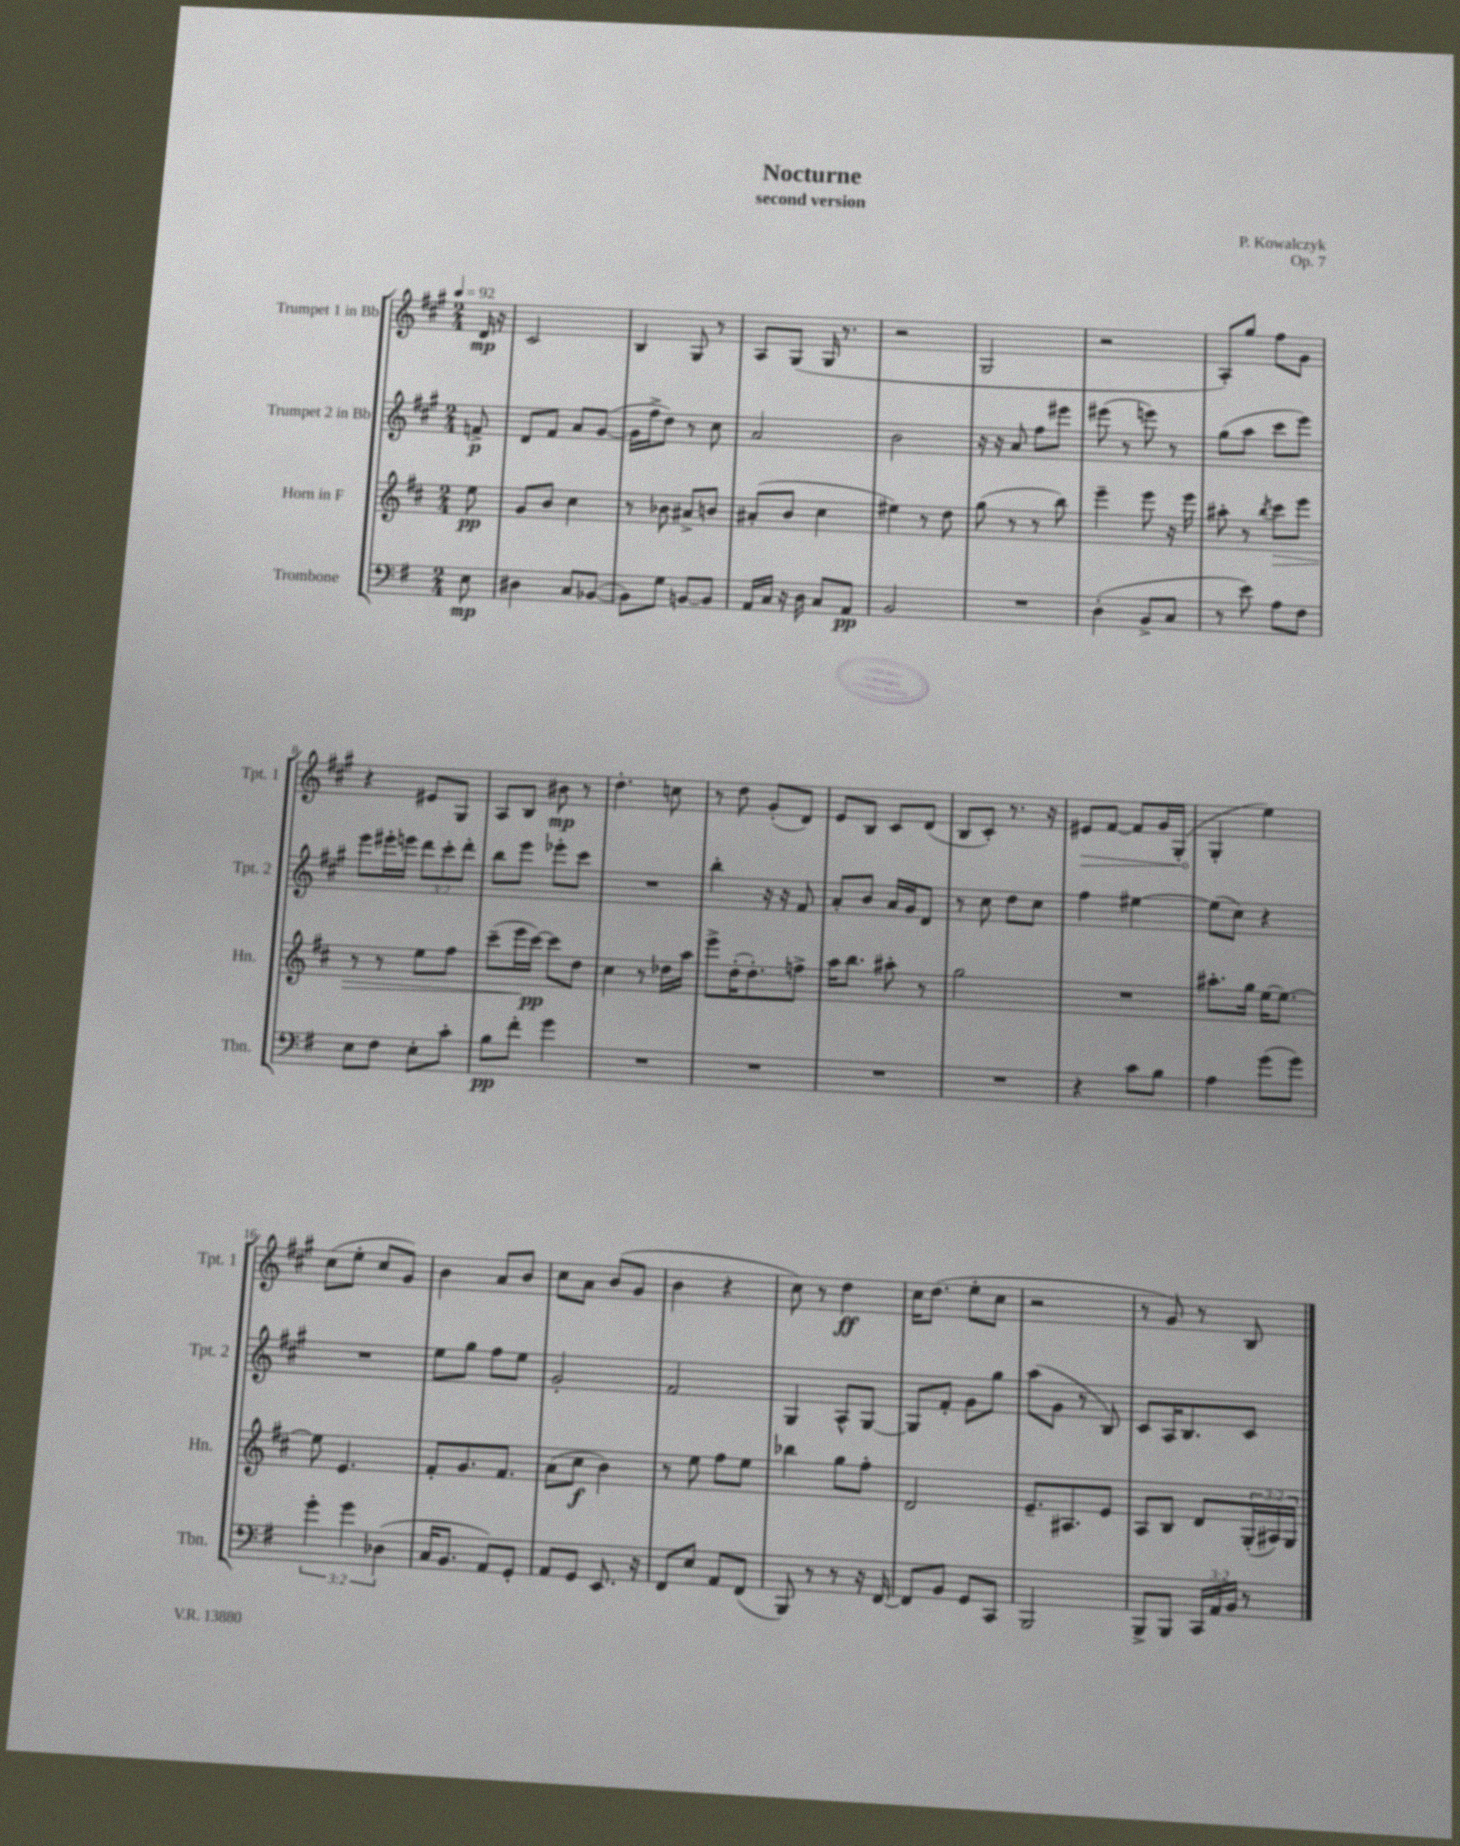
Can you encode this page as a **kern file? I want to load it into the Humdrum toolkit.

**kern	**kern	**kern	**kern
*staff4	*staff3	*staff2	*staff1
*clefF4	*clefG2	*clefG2	*clefG2
*k[f#]	*k[f#c#]	*k[f#c#g#]	*k[f#c#g#]
*M2/4	*M2/4	*M2/4	*M2/4
*MM92	*MM92	*MM92	*MM92
8E\	8ee\	8f^/	16d/
.	.	.	16r
=	=	=	=
4D#\	8g/L	8d/L	2c#/
.	8b/J	8f#/J	.
8C/L	4cc#\	8a/L	.
([8BB-/J	.	([8g#/J	.
=	=	=	=
8BB-\]L)	8r	16g#\]LL	4B/
.	.	16ff#^\J	.
8G\J	8b-\	8dd\J)	.
[8BB/L	8a#^/L	8r	8G#/
8BB/]J	8b/J	8cc#\	8r
=	=	=	=
16AA/LL	(8a#'/L	2a/	8A/L
16C/JJ	.	.	.
16r	8b/J	.	(8G#/J
16D\	.	.	.
8C/L	4cc#\	.	16G#/
.	.	.	8.r
8AA/J	.	.	.
=	=	=	=
2BB/	4ee#\)	2b\	2r
.	8r	.	.
.	8dd\	.	.
=	=	=	=
2r	(8gg\	16r	2G#/
.	.	16r	.
.	8r	8a/	.
.	8r	8ff#\L	.
.	8bb\)	8eee#\J	.
=	=	=	=
(4D'\	4eee~\	(8eee#\	2r
.	.	8r	.
8BB^/L	8eee\	8eee\)	.
8C/J	16r	8r	.
.	16eee\	.	.
=	=	=	=
8r	8aa#'\	(8gg#\L	8A'/L)
8e\)	8r	8aa\J	8gg#/J
.	8qbb/	.	.
8A\L	8ccc#\L	8ccc#\L	8ff#\L
8F#\J	8eee\J	8eee\J)	8g#\J
=	=	=	=
8E\L	8r	8eee\L	4r
8F#\J	8r	16eee#'\L	.
.	.	16eee\JJ	.
8E'\L	8ee\L	12ddd\L	8e#/L
.	.	12ccc#'\	.
8c'\J	8ff#\J	.	8G#/J
.	.	12ddd'\J	.
=	=	=	=
8B\L	(8ccc#~\L	8bb\L	8A/L
8f#'\J	16eee\L	8eee\J	8B/J
.	[16ccc#\JJ)	.	.
4g\	8ccc#\]L	8eee-'\L	8b#\
.	8dd\J	8ccc#\J	8r
=	=	=	=
2r	4cc#\	2r	4.dd'\
.	8r	.	.
.	16dd-\LL	.	8cc\
.	16aa\JJ	.	.
=	=	=	=
2r	8eee^\L	4bb'\	8r
.	(16dd'\K	.	8dd\
.	8.dd'\)	.	.
.	.	16r	(8g#'/L
.	.	16r	.
.	8ff^\J	8f#/	8d/J)
=	=	=	=
2r	16aa\LK	8a'/L	8e/L
.	8.bb\J	.	.
.	.	8b/J	8B/J
.	8aa#'\	16a/LL	8c#/L
.	.	16g#/J	.
.	8r	8d/J	(8d/J
=	=	=	=
2r	2gg\	8r	8B/L
.	.	8cc#\	8c#'/J)
.	.	8dd\L	8.r
.	.	8cc#\J	.
.	.	.	16r
=	=	=	=
4r	2r	4ff#\	8e#/L
.	.	.	[8f#/J
8c\L	.	[4ee#\	8f#/]L
8B\J	.	.	16g#/L
.	.	.	(16G#'/JJ
=	=	=	=
4A\	8.aa#'\L	(8ee#\]L	4G#'/
.	.	8cc#\J)	.
.	16gg\Jk	.	.
(8g\L	[16ee\LK	4r	4ee\)
.	8.ee\_J	.	.
8g\J)	.	.	.
=	=	=	=
6g'\	8ee\]	2r	(8cc#\L
.	4.e/	.	8ee'\J
6g\	.	.	.
.	.	.	8cc#/L
(6D-\	.	.	.
.	.	.	8g#/J)
=	=	=	=
16C/LK	8f#'/L	8ee\L	4b\
8.BB/J	.	.	.
.	8.g/	8gg#\J	.
8AA/L)	.	8ff#\L	8a/L
.	8.f#/J	.	.
8GG'/J	.	8ee\J	8b/J
=	=	=	=
8AA/L	(8a\L	2g#'/	8cc#\L
8GG/J	8cc#\J	.	8a\J
8.EE/	4b\)	.	(8b/L
.	.	.	8g#/J
16r	.	.	.
=	=	=	=
8FF#/L	8r	2f#/	4b\
8E/J	8ee\	.	.
8AA/L	8ff#\L	.	4r
(8FF#/J	8ee\J	.	.
=	=	=	=
8BBB/)	4bb-\	4G#/	8cc#\)
8r	.	.	8r
8r	8gg\L	8A^^/L	4dd\
16r	8ff#'\J	[8G#/J	.
[16FF#/	.	.	.
=	=	=	=
8FF#/]L	2d/	8G#/]L	16cc#\LK
.	.	.	(8.dd\J
8BB/J	.	8f#'/J	.
8GG/L	.	8g#\L	8ee'\L
8CC/J	.	8gg#\J	8cc#\J
=	=	=	=
2BBB/	8.e~/L	(8aa\L	2r
.	.	8g#\J	.
.	8.A#/	.	.
.	.	8r	.
.	8e/J	8B/)	.
=	=	=	=
8BBB^/L	8A/L	8c#/L	8r
8BBB/J	8B/J	16A/K	8g#/)
.	.	8.B/	.
24CC/LL	8d/L	.	8r
24AA/	.	.	.
24BB/JJ	.	.	.
8r	(24G'/L	8c#/J	8B/
.	24A#/)	.	.
.	24G/JJ	.	.
==	==	==	==
*-	*-	*-	*-
